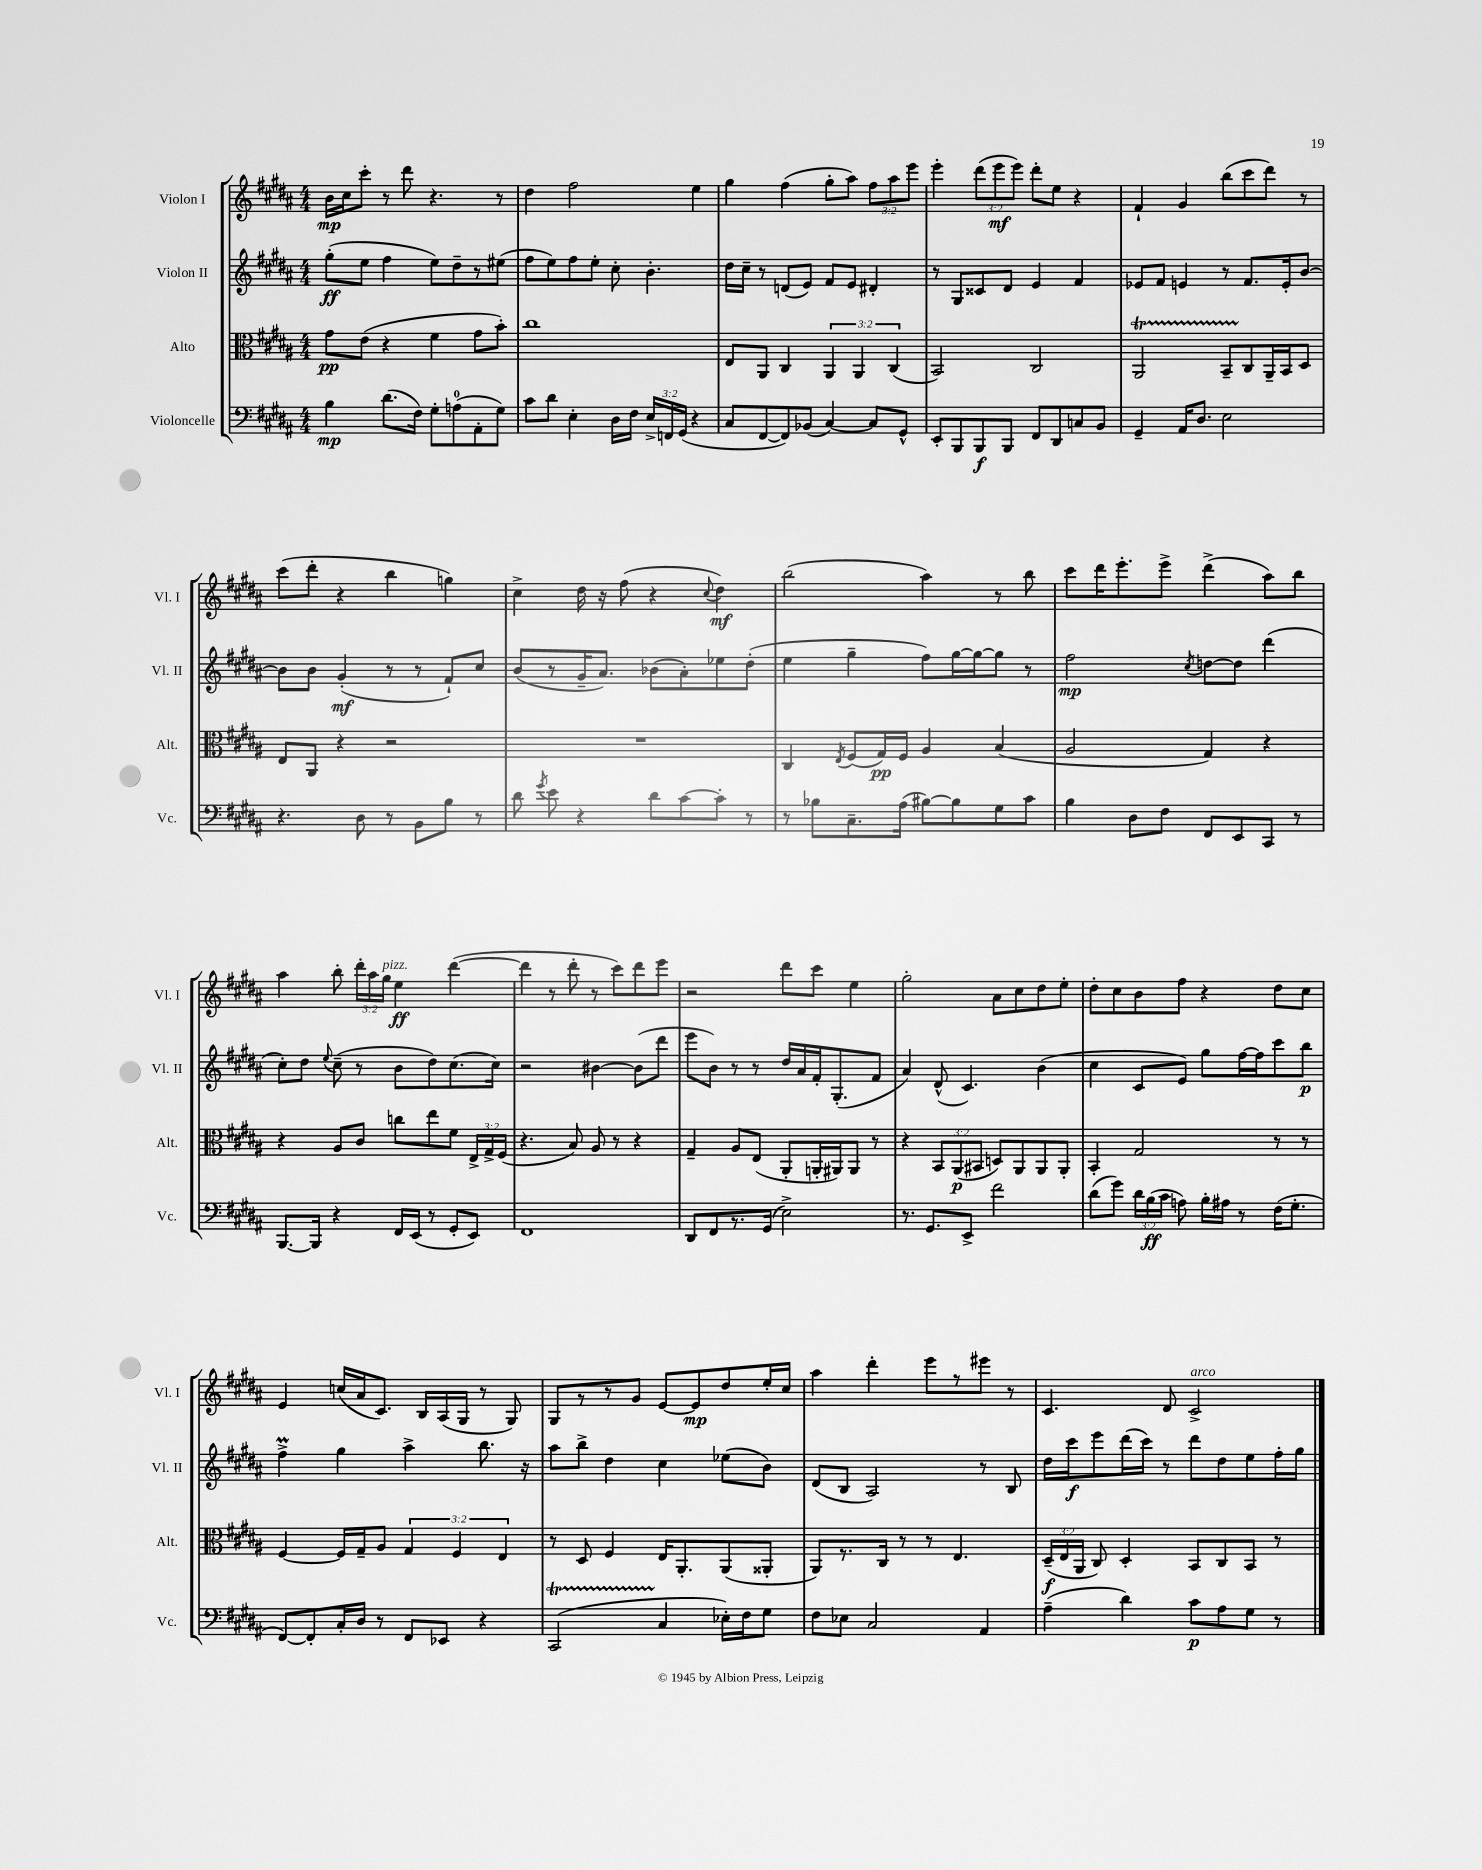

**kern	**dynam	**kern	**dynam	**kern	**dynam	**kern	**dynam
*part4	*part4	*part3	*part3	*part2	*part2	*part1	*part1
*staff4	*staff4	*staff3	*staff3	*staff2	*staff2	*staff1	*staff1
*I"Violoncelle	*	*I"Alto	*	*I"Violon II	*	*I"Violon I	*
*I'Vc.	*	*I'Alt.	*	*I'Vl. II	*	*I'Vl. I	*
*clefF4	*	*clefC3	*	*clefG2	*	*clefG2	*
*k[f#c#g#d#a#]	*	*k[f#c#g#d#a#]	*	*k[f#c#g#d#a#]	*	*k[f#c#g#d#a#]	*
*M4/4	*	*M4/4	*	*M4/4	*	*M4/4	*
=1	=1	=1	=1	=1	=1	=1	=1
4B\	mp	8g#\L	pp	(8gg#'\L	ff	16b\LL	mp
.	.	.	.	.	.	16cc#\J	.
.	.	(8e\J	.	8ee\J	.	8ccc#'\J	.
(8.d#\L	.	4r	.	4ff#\	.	8r	.
.	.	.	.	.	.	8ddd#\	.
16F#\Jk)	.	.	.	.	.	.	.
8G#'\L	.	4f#\	.	8ee\L)	.	4.r	.
(8An\	.	.	.	8dd#~\	.	.	.
8AA#'\	.	8g#\L	.	8r	.	.	.
8G#\J)	.	8b'\J)	.	(8ee#X\J	.	8r	.
=2	=2	=2	=2	=2	=2	=2	=2
8c#\L	.	1cc#	.	8ff#\L	.	4dd#\	.
8d#\J	.	.	.	8ee\)	.	.	.
4E'\	.	.	.	8ff#\	.	2ff#\	.
.	.	.	.	8ee'\J	.	.	.
16D#\LL	.	.	.	8cc#'\	.	.	.
16F#\JJ	.	.	.	.	.	.	.
24E^/LL	.	.	.	4.b'\	.	.	.
24FFn/	.	.	.	.	.	.	.
(24GG#/JJ	.	.	.	.	.	.	.
4r	.	.	.	.	.	4ee\	.
=3	=3	=3	=3	=3	=3	=3	=3
8C#/L	.	8E/L	.	16dd#\LL	.	4gg#\	.
.	.	.	.	16cc#~\JJ	.	.	.
[8FF#/	.	8AA#/J	.	8r	.	.	.
8FF#/])	.	4C#/	.	(8dn/L	.	(4ff#\	.
(8BB-X/J	.	.	.	8e/J)	.	.	.
[4C#/)	.	6AA#/	.	8f#/L	.	8gg#'\L	.
.	.	.	.	8e/J	.	8aa#\J)	.
.	.	6AA#/	.	.	.	.	.
8C#/L]	.	.	.	4d#X'/	.	12ff#\L	.
.	.	(6C#/	.	.	.	12aa#\	.
8GG#^^/J	.	.	.	.	.	.	.
.	.	.	.	.	.	12eee\J	.
=4	=4	=4	=4	=4	=4	=4	=4
8EE'/L	.	2BB/)	.	8r	.	4eee'\	.
8BBB/	.	.	.	8G#/L	.	.	.
8BBB/	f	.	.	8c##X/	.	(12ddd#\L	.
.	.	.	.	.	.	12eee\	mf
8BBB/J	.	.	.	8d#/J	.	.	.
.	.	.	.	.	.	12eee\J)	.
8FF#/L	.	2C#/	.	4e/	.	8ddd#'\L	.
8DD#/	.	.	.	.	.	8ee\J	.
8Cn/	.	.	.	4f#/	.	4r	.
8BB/J	.	.	.	.	.	.	.
=5	=5	=5	=5	=5	=5	=5	=5
4GG#~/	.	2AA#t/	.	8e-X/L	.	4f#`/	.
.	.	.	.	8f#/J	.	.	.
16AA#/KL	.	.	.	4en/	.	4g#/	.
8.D#/J	.	.	.	.	.	.	.
2E\	.	8BBTTT~/L	.	8r	.	(8bb\L	.
.	.	8C#/	.	8.f#/L	.	8ccc#\	.
.	.	16AA#~/L	.	.	.	8ddd#\J)	.
.	.	16BB/J	.	16e'/k	.	.	.
.	.	8D#/J	.	[8b/J	.	8r	.
!!LO:LB:g=z
=6	=6	=6	=6	=6	=6	=6	=6
4.r	.	8E/L	.	8b\L]	.	(8ccc#\L	.
.	.	8AA#/J	.	8b\J	.	8ddd#'\J	.
.	.	4r	.	(4g#'/	mf	4r	.
8D#\	.	.	.	.	.	.	.
8r	.	2r	.	8r	.	4bb\	.
8BB\L	.	.	.	8r	.	.	.
8B\J	.	.	.	8f#`/L)	.	4ggn\)	.
8r	.	.	.	8cc#/J	.	.	.
=7	=7	=7	=7	=7	=7	=7	=7
8d#\	.	1r	.	(8b/L	.	4cc#^\	.
8qg#/	.	.	.	.	.	.	.
8e\	.	.	.	8r	.	.	.
4r	.	.	.	16g#~/K	.	16dd#\	.
.	.	.	.	8.a#/J)	.	16r	.
.	.	.	.	.	.	(8ff#\	.
8d#\L	.	.	.	(8b-X\L	.	4r	.
[8c#\	.	.	.	8a#'\)	.	.	.
.	.	.	.	.	.	8qqcc#/	.
8c#'\J]	.	.	.	8ee-X\	.	4dd#\)	mf
8r	.	.	.	(8dd#'\J	.	.	.
=8	=8	=8	=8	=8	=8	=8	=8
8r	.	4C#/	.	4ee\	.	(2bb\	.
8B-X\L	.	.	.	.	.	.	.
.	.	8qE/	.	.	.	.	.
8.C#~\	.	(8F#/L	.	4gg#~\	.	.	.
.	.	16G#/L)	pp	.	.	.	.
(16A#\Jk	.	16F#/JJ	.	.	.	.	.
[8B#X\L)	.	4A#/	.	8ff#\L)	.	4aa#\)	.
8B#\]	.	.	.	[16gg#\L	.	.	.
.	.	.	.	16gg#\J_	.	.	.
8G#\	.	(4B/	.	8gg#\J]	.	8r	.
8c#\J	.	.	.	8r	.	8bb\	.
=9	=9	=9	=9	=9	=9	=9	=9
4B\	.	2A#/	.	2ff#\	mp	8ccc#\L	.
.	.	.	.	.	.	16ddd#\K	.
.	.	.	.	.	.	8.eee'\	.
8D#\L	.	.	.	.	.	.	.
8F#\J	.	.	.	.	.	8eee^\J	.
.	.	.	.	8qcc#/	.	.	.
8FF#/L	.	4G#/)	.	[8ddn\L	.	(4ddd#^\	.
8EE/	.	.	.	8dd\J]	.	.	.
8CC#/J	.	4r	.	(4ddd#\	.	8aa#\L)	.
8r	.	.	.	.	.	8bb\J	.
!!LO:LB:g=z
=10	=10	=10	=10	=10	=10	=10	=10
[8.BBB/L	.	4r	.	8cc#'\L)	.	4aa#\	.
.	.	.	.	8dd#\J	.	.	.
16BBB/Jk]	.	.	.	.	.	.	.
.	.	.	.	8qqee/	.	.	.
4r	.	8A#/L	.	(8cc#~\	.	8bb'\	.
.	.	8c#/J	.	8r	.	24ddd#'\LL	.
.	.	.	.	.	.	24aa#\	.
!	!	!	!	!	!	!LO:TX:a:i:t=pizz.	!
.	.	.	.	.	.	24gg#\JJ	.
16FF#/LL	.	8ccn\L	.	8b\L	.	4ee\	ff
(16EE/JJ	.	.	.	.	.	.	.
8r	.	8ee\	.	8dd#\)	.	.	.
8GG#'/L	.	8f#\J	.	(8.cc#\	.	([4ddd#\	.
8EE/J)	.	24E^/LL	.	.	.	.	.
.	.	24G#^/	.	.	.	.	.
.	.	.	.	16cc#\Jk)	.	.	.
.	.	(24F#/JJ	.	.	.	.	.
=11	=11	=11	=11	=11	=11	=11	=11
1FF#	.	4.r	.	2r	.	4ddd#\]	.
.	.	.	.	.	.	8r	.
.	.	8B/)	.	.	.	8ddd#'\	.
.	.	8A#/	.	[4b#X\	.	8r	.
.	.	8r	.	.	.	8ccc#\L)	.
.	.	4r	.	(8b#\L]	.	8ddd#\	.
.	.	.	.	8ddd#\J	.	8eee\J	.
=12	=12	=12	=12	=12	=12	=12	=12
8DD#/L	.	4G#~/	.	8eee\L	.	2r	.
8FF#/	.	.	.	8b\J)	.	.	.
8.r	.	8A#/L	.	8r	.	.	.
.	.	(8E/J	.	8r	.	.	.
(16GG#/Jk	.	.	.	.	.	.	.
2E^\)	.	8AA#'/L	.	16dd#/LL	.	8ddd#\L	.
.	.	.	.	16a#/	.	.	.
.	.	16AAn'/L	.	16f#'/J	.	8ccc#\J	.
.	.	16AA#X/J)	.	(8.G#'/	.	.	.
.	.	8AA#/J	.	.	.	4ee\	.
.	.	8r	.	8f#/J	.	.	.
=13	=13	=13	=13	=13	=13	=13	=13
8.r	.	4r	.	4a#/)	.	2gg#'\	.
8.GG#/L	.	.	.	.	.	.	.
.	.	12BB/L	.	(8d#^^/	.	.	.
.	.	(12AA#/	p	.	.	.	.
8EE^/J	.	.	.	4.c#/)	.	.	.
.	.	12BB#X/J	.	.	.	.	.
2f#\	.	8Dn/L)	.	.	.	8a#\L	.
.	.	8AA#/	.	.	.	8cc#\	.
.	.	8AA#/	.	(4b\	.	8dd#\	.
.	.	8AA#'/J	.	.	.	8ee'\J	.
=14	=14	=14	=14	=14	=14	=14	=14
(8d#\L	.	4BB'/	.	4cc#\	.	8dd#'\L	.
8g#\J)	.	.	.	.	.	8cc#\	.
24d#\LL	.	2G#/	.	8c#/L	.	8b\	.
(24B\	ff	.	.	.	.	.	.
24c#\JJ	.	.	.	.	.	.	.
8An\)	.	.	.	8e/J)	.	8ff#\J	.
16B'\LL	.	.	.	8gg#\L	.	4r	.
16A#X\JJ	.	.	.	.	.	.	.
8r	.	.	.	[16ff#\L	.	.	.
.	.	.	.	16ff#\J]	.	.	.
(16F#\KL	.	8r	.	8ccc#\	.	8dd#\L	.
8.G#'\J	.	.	.	.	.	.	.
.	.	8r	.	8bb\J	p	8cc#\J	.
!!LO:LB:g=z
=15	=15	=15	=15	=15	=15	=15	=15
[8FF#/L)	.	[4F#/	.	4ff#M^\	.	4e/	.
8FF#'/]	.	.	.	.	.	.	.
16C#'/L	.	16F#/LL]	.	4gg#\	.	(16ccn/LL	.
16D#/JJ	.	16G#~/J	.	.	.	16a#/J	.
8r	.	8A#/J	.	.	.	8.c#/J)	.
8FF#/L	.	6G#/	.	4aa#^\	.	.	.
.	.	.	.	.	.	16B/LL	.
8EE-X/J	.	.	.	.	.	(16A#/	.
.	.	6F#/	.	.	.	.	.
.	.	.	.	.	.	16G#/JJ	.
4r	.	.	.	8.bb\	.	8r	.
.	.	6E/	.	.	.	.	.
.	.	.	.	.	.	8G#/)	.
.	.	.	.	16r	.	.	.
=16	=16	=16	=16	=16	=16	=16	=16
(2CC#T/	.	8r	.	8aa#\L	.	8G#/L	.
.	.	8D#/	.	8bb^\J	.	8r	.
.	.	4F#/	.	4dd#\	.	8r	.
.	.	.	.	.	.	8g#/J	.
4C#/	.	16E/KL	.	4cc#\	.	[8e/L	.
.	.	8.AA#'/	.	.	.	.	.
.	.	.	.	.	.	8e/]	mp
16E-X'\LL)	.	(8AA#/	.	(8ee-X\L	.	8dd#/	.
16F#\J	.	.	.	.	.	.	.
8G#\J	.	8AA##X'/J	.	8b\J)	.	16ee'/L	.
.	.	.	.	.	.	16cc#/JJ	.
=17	=17	=17	=17	=17	=17	=17	=17
8F#\L	.	8AA#/L)	.	(8d#/L	.	4aa#\	.
8E-X\J	.	8.r	.	8B/J	.	.	.
2C#/	.	.	.	2A#/)	.	4ddd#'\	.
.	.	16C#/Jk	.	.	.	.	.
.	.	8r	.	.	.	.	.
.	.	8r	.	.	.	8eee\L	.
.	.	4.E/	.	.	.	8r	.
4AA#/	.	.	.	8r	.	8eee#X\J	.
.	.	.	.	8B/	.	8r	.
=18	=18	=18	=18	=18	=18	=18	=18
(4A#~\	.	(24D#~/LL	f	16dd#\LL	.	4.c#/	.
.	.	24E/	.	.	.	.	.
.	.	.	.	16ccc#\J	f	.	.
.	.	24AA#/JJ	.	.	.	.	.
.	.	8C#/)	.	8eee\	.	.	.
4d#\)	.	4D#'/	.	(16ddd#\L	.	.	.
.	.	.	.	16ccc#\JJ)	.	.	.
.	.	.	.	8r	.	8d#/	.
!	!	!	!	!	!	!LO:TX:a:i:t=arco	!
8c#\L	p	8BB/L	.	8ddd#\L	.	2c#^/	.
8A#\	.	8C#/	.	8dd#\	.	.	.
8G#\J	.	8BB/J	.	8ee\	.	.	.
8r	.	8r	.	16ff#'\L	.	.	.
.	.	.	.	16gg#\JJ	.	.	.
==	==	==	==	==	==	==	==
*-	*-	*-	*-	*-	*-	*-	*-
